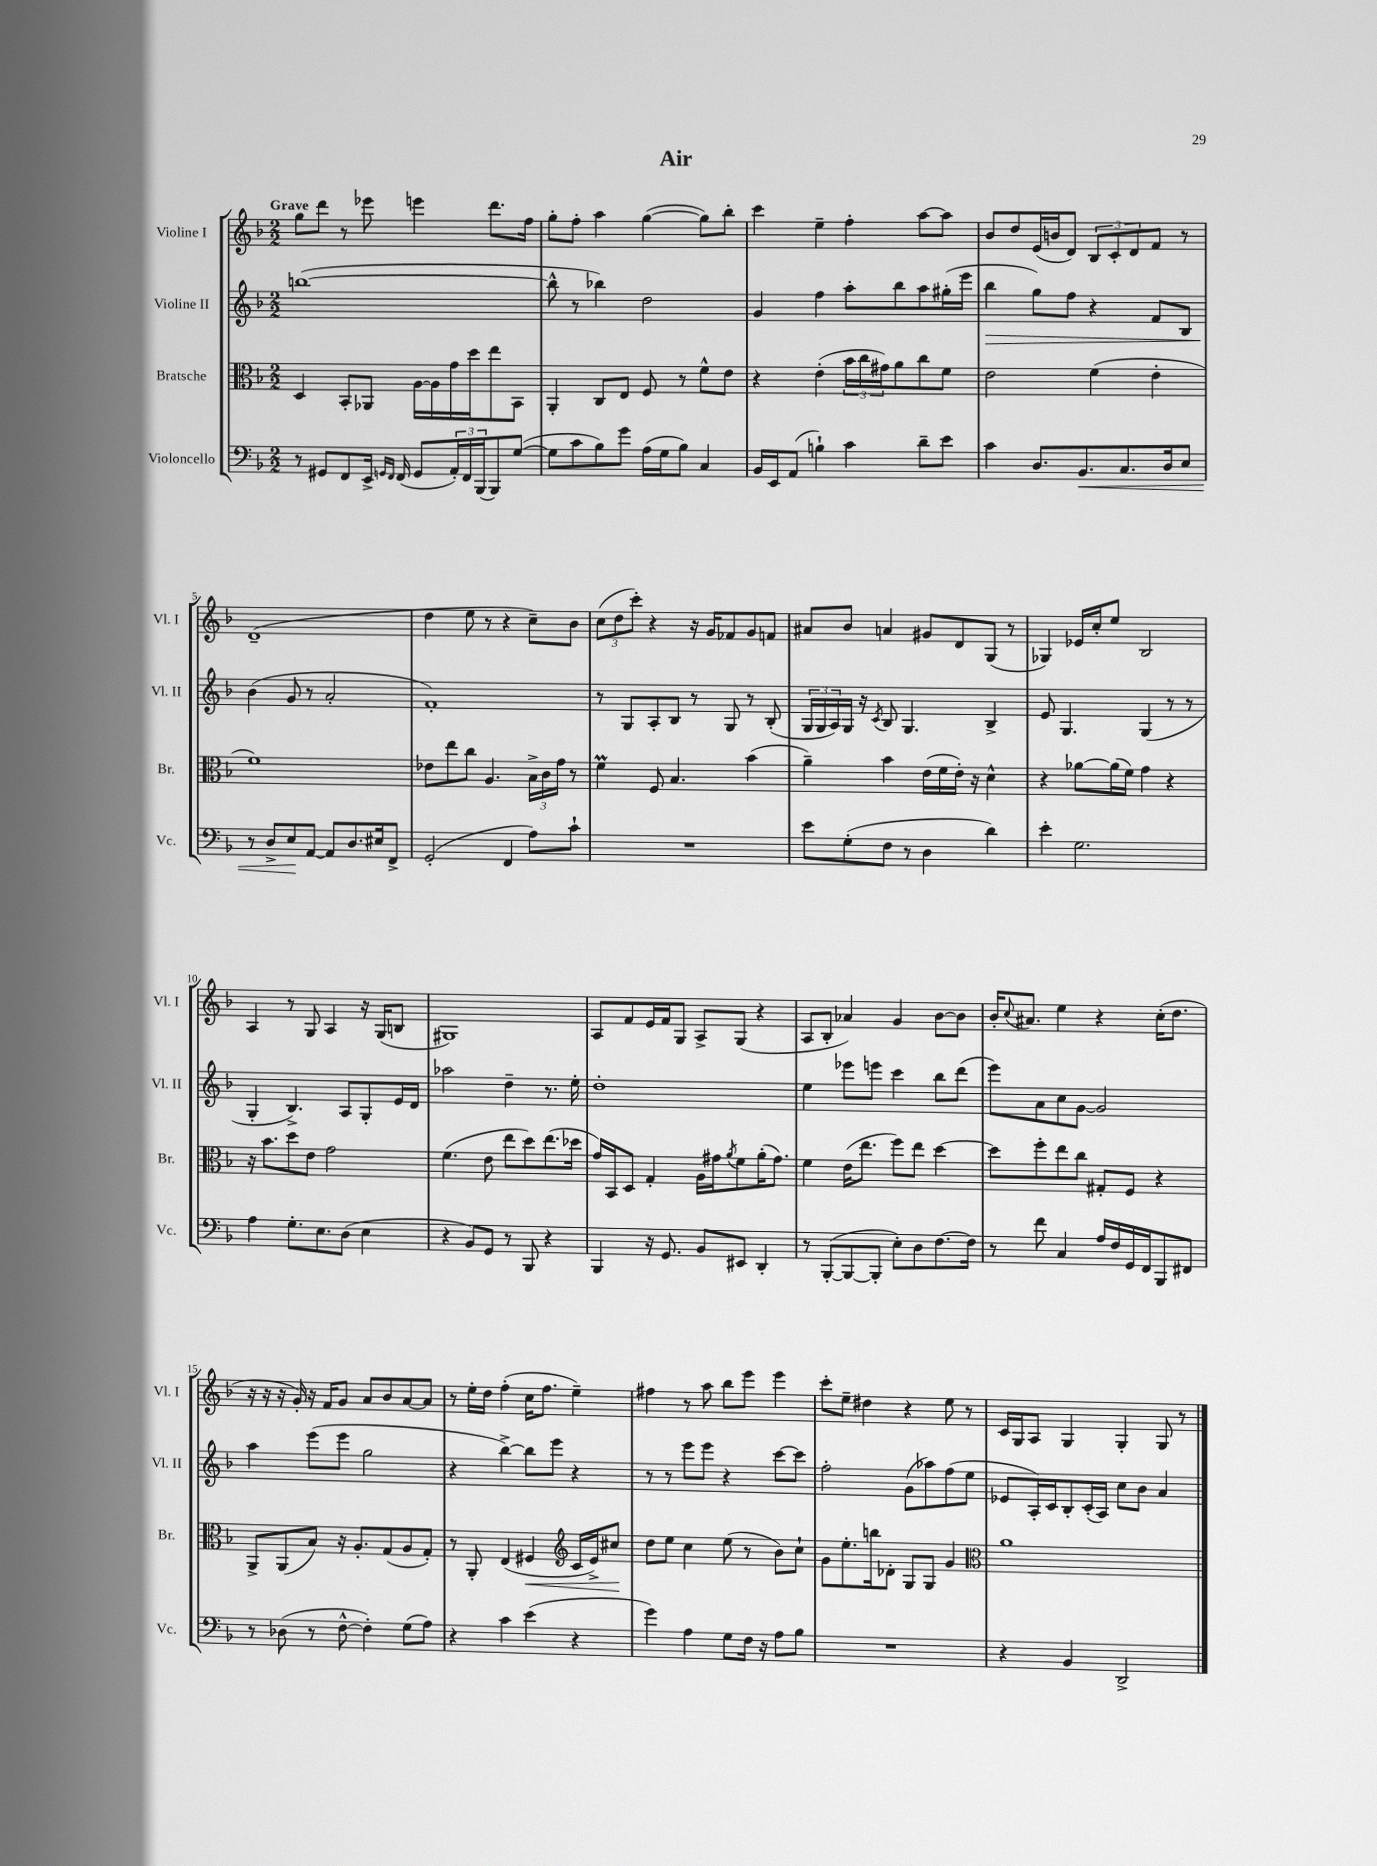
\header { title = "Air" }
<<
\new StaffGroup <<
\new Staff = "s0" \with { instrumentName = "Violine I" shortInstrumentName = "Vl. I" } {
    \clef treble \key f \major \numericTimeSignature \time 2/2 \tempo "Grave"
    g''8 d'''8 r8 ees'''8 e'''4 d'''8. f''16 |
    g''8-. f''8-. a''4 g''4~( g''8) bes''8-. |
    c'''4 e''4-- f''4-. a''8~ a''8 |
    bes'8 d''8 e'16( b'16 d'8) \tuplet 3/2 { bes8 c'8-. d'8 } f'8 r8 |
    d'1--( |
    d''4 e''8 r8 r4 c''8--) bes'8 |
    \tuplet 3/2 { c''8( d''8 c'''8-.) } r4 r16 g'16 fes'8 g'8 f'8 |
    ais'8 bes'8 a'4 gis'8 d'8 g8( r8 |
    ges4) ees'16 c''16-. e''8 bes2 |
    a4 r8 g8 a4 r16 g16( b8 |
    gis1) |
    a8 f'8 e'16 f'16 g8 a8-> g8( r4 |
    a8 bes8-. aes'4) g'4 bes'8~ bes'8 |
    bes'16-. \appoggiatura { c''8 } ais'8. e''4 r4 c''16-.( d''8. |
    r16 r16 r16 g'16-.) r16 f'16 g'8 a'8 bes'8 a'8~ a'8 |
    r8 e''16-. d''16 f''4-.( c''16 f''8. e''4--) |
    fis''4 r8 a''8 bes''8 e'''8 e'''4 |
    c'''8-. e''8-- dis''4 r4 e''8 r8 |
    c'16 g16 a8 g4 g4-. g8 r8 \bar "|." |
}
\new Staff = "s1" \with { instrumentName = "Violine II" shortInstrumentName = "Vl. II" } {
    \clef treble \key f \major \numericTimeSignature \time 2/2
    b''1~( |
    b''8-^ r8 bes''4) d''2 |
    g'4 f''4 a''8-. bes''8 a''8 gis''16-.( e'''16 |
    bes''4\> g''8) f''8 r4 f'8 bes8 |
    bes'4\!( g'8 r8 a'2-. |
    f'1-.) |
    r8 g8 a8-. bes8 r8 g8 r8 bes8-.( |
    \tuplet 3/2 { g16 g16 a16) } g16 r16 \acciaccatura { c'8 } bes8 g4. bes4-> |
    e'8 g4. g4( r8 r8 |
    g4-. bes4.->) a8 g8-. e'16 d'16 |
    aes''2 d''4-- r8. e''16-. |
    d''1-. |
    e''4 ees'''8 e'''8 c'''4 bes''8 d'''8( |
    e'''8) a'8 c''8 g'8~ g'2 |
    a''4 e'''8( e'''8 g''2 |
    r4 bes''4~->) bes''8 e'''8 r4 |
    r8 r8 e'''8 e'''8 r4 c'''8~ c'''8 |
    f''2-. g'8( aes''8) f''8( e''8 |
    ees'8 a16-.) c'16 bes8-. c'16-.( a16) c''8 bes'8 a'4 \bar "|." |
}
\new Staff = "s2" \with { instrumentName = "Bratsche" shortInstrumentName = "Br." } {
    \clef alto \key f \major \numericTimeSignature \time 2/2
    d4 bes,8-. aes,8 a16~ a16 g'16 d''16 e''8 bes,8 |
    a,4-. c8 e8 f8 r8 f'8-^ e'8 |
    r4 e'4-.( \tuplet 3/2 { bes'16 c''16 gis'16) } a'8 c''8 f'8 |
    e'2 f'4( e'4-. |
    f'1) |
    ees'8 e''8 c''8 a4. \tuplet 3/2 { bes16-> c'16 g'16 } r8 |
    f'4\prall f8 bes4. bes'4( |
    a'4--) bes'4 e'16( f'16 e'16-.) r16 d'4-^ |
    r4 aes'8~ aes'16( f'16) g'4 r4 |
    r16 bes'8. d''8 e'8 g'2 |
    f'4.( e'8 e''8 d''8) e''8.( des''16 |
    g'16) bes,16 d8 g4-. a16 gis'16 \acciaccatura { a'8 } f'8 a'16-.( gis'8.) |
    f'4 e'16( e''8. f''8) e''8 d''4~ |
    d''8 f''8-. e''8 c''8 gis8-. f8 r4 |
    a,8-> a,8( bes8) r16 a8.-. g8( a8 g8-.) |
    r8 a,8-. e4( fis4\< \clef treble c'16 e'16->) cis''8\! |
    d''8 e''8 c''4 e''8( r8 bes'8) c''8-! |
    g'8 e''8.-. b''16 des'8-. g8 g8 g'4 |
    \clef alto a'1 \bar "|." |
}
\new Staff = "s3" \with { instrumentName = "Violoncello" shortInstrumentName = "Vc." } {
    \clef bass \key f \major \numericTimeSignature \time 2/2
    r8 gis,8 f,8 e,16-> \grace { g,16 f,16 } f,16( g,8 \tuplet 3/2 { a,16-.) f,16 bes,,16( } bes,,8) g8~( |
    g8 c'8 bes8) g'8 a16( g16 bes8) c4 |
    bes,16 e,16 a,8( b4-!) c'4 d'8-- e'8 |
    c'4 d8. bes,8.\< c8. d16 e8 |
    r8 d8-> e8\! a,8~ a,8 d8. eis16 f,8-> |
    g,2-.( f,4 a8) c'8-! |
    R1 |
    e'8 g8-.( f8 r8 d4 d'4) |
    e'4-. g2. |
    a4 g8.-. e8. d8( e4 |
    r4 bes,8) g,8 r8 bes,,8 r4 |
    bes,,4 r16 g,8. bes,8 eis,8 d,4-. |
    r8 bes,,8~-.( bes,,8~ bes,,8-. e8-.) d8 f8.~ f16 |
    r8 f'8 c4 a16 f16 g,16 f,16 bes,,8 fis,8 |
    r8 des8( r8 f8~-^ f4-.) g8( a8) |
    r4 c'4 e'4( r4 |
    g'4) a4 g8 f16 r16 a8 bes8 |
    R1 |
    r4 bes,4 d,2-> \bar "|." |
}
>>
>>
